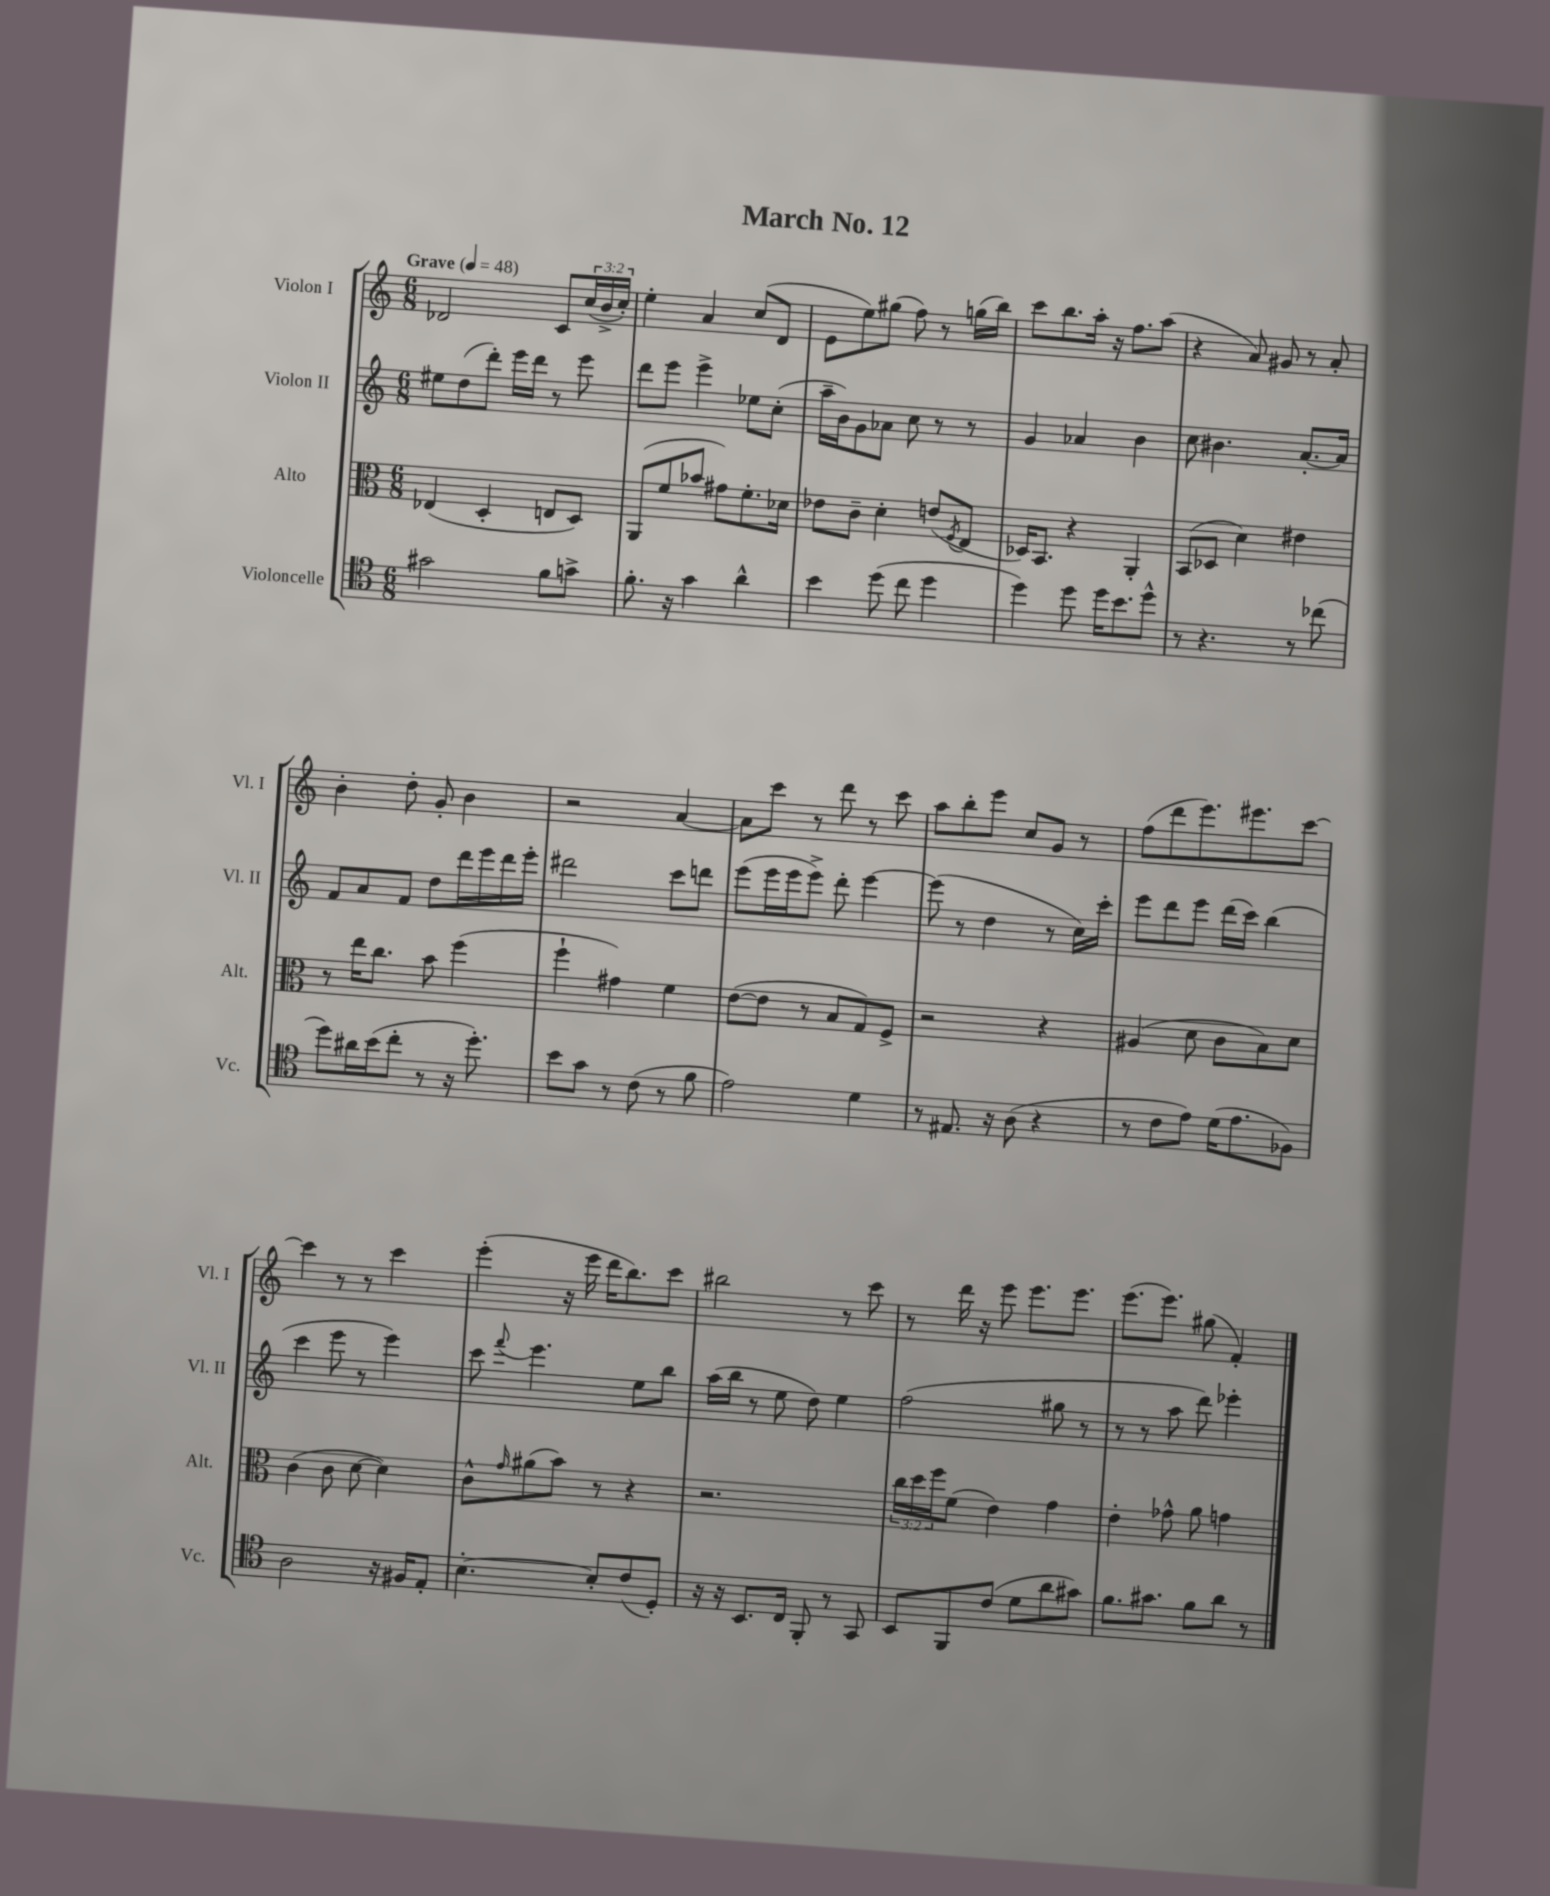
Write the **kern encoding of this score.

**kern	**kern	**kern	**kern
*staff4	*staff3	*staff2	*staff1
*clefC4	*clefC3	*clefG2	*clefG2
*k[]	*k[]	*k[]	*k[]
*M6/8	*M6/8	*M6/8	*M6/8
*MM48	*MM48	*MM48	*MM48
2g#\	(4E-/	8ee#\L	2d-/
.	.	(8dd\	.
.	4D'/	8ddd'\J)	.
.	.	16eee\LL	.
.	.	16ddd\JJ	.
8f\L	8E/L	8r	8c/L
8g^\J	8D/J)	8eee\	(24cc/L
.	.	.	24b^/
.	.	.	24cc'/JJ)
=	=	=	=
8.f'\	(8AA/L	8ddd\L	4ee'\
.	8f/	8eee\J	.
16r	.	.	.
4g\	8b-/J	4eee^\	4a/
.	8g#\L)	.	.
4a^^\	8.f'\	8ee-\L	(8cc/L
.	.	(8cc'\J	8d/J
.	16d-\Jk	.	.
=	=	=	=
4b\	8e-\L	16aa~\LL	8e\L
.	.	16b\J)	.
.	8c~\J	8g\	8ee\)
(8dd\	4d'\	8a-\J	(8gg#\J
8cc\	.	8cc\	8ff\)
4dd\	(8e/L	8r	8r
.	8qF/	.	.
.	8E/J	8r	(16gg\LL
.	.	.	16bb\JJ)
=	=	=	=
4dd\)	16D-/LK)	4g/	8ccc\L
.	8.BB/J	.	.
.	.	.	8.bb\
8dd\	4r	4a-/	.
.	.	.	16aa'\Jk
16dd\LK	.	.	16r
8.b\	.	.	8.ff\L
.	4AA'/	4b\	.
8dd^^\J	.	.	(8aa\J
=	=	=	=
8r	(8BB/L	8cc\	4r
4.r	8D-/J	4.b#\	.
.	4d\)	.	8a/)
.	.	.	8g#/
8r	4e#\	[8.a'/L	8r
(8cc-\	.	.	8a'/
.	.	16a/]Jk	.
=	=	=	=
8dd\L)	8r	8f/L	4b'\
16a#\L	16ee\LK	8a/	.
(16b\J	8.cc\J	.	.
8cc'\J	.	8f/J	8dd'\
8r	8b\	8dd\L	8g'/
16r	(4ff\	16ddd\L	4b\
8.dd'\)	.	16eee\	.
.	.	16ddd\	.
.	.	16eee'\JJ	.
=	=	=	=
8b\L	4ff`\	2ddd#\	2r
8g\J	.	.	.
8r	4g#\)	.	.
(8c\	.	.	.
8r	4f\	8ccc\L	[4a/
8f\	.	8ddd\J	.
=	=	=	=
2e\)	([8e\L	(8eee\L	8a\]L
.	8e\]J	16eee\L	8ccc\J
.	.	16eee\J	.
.	8r	8eee^\J)	8r
.	8B/L	8ddd'\	8ddd\
4d\	8G/)	[4eee\	8r
.	8F^/J	.	8ccc\
=	=	=	=
8r	2r	(8eee\]	8aa\L
8.E#/	.	8r	8bb'\
.	.	4dd\	8eee\J
16r	.	.	.
(8A\	.	.	8cc/L
4r	4r	8r	8g/J
.	.	16cc\LL)	8r
.	.	16ccc'\JJ	.
=	=	=	=
8r	(4A#/	8eee\L	(8ff\L
8c\L	.	8ddd\	8ddd\
8e\J)	8d\	8eee\J	8.eee\)
(16d\LK	8c\L	(16ddd\LL	.
8.e\	.	16ccc\JJ)	8.eee#\
.	8B\)	(4bb\	.
8F-\J)	8d\J	.	[8ccc\J
=	=	=	=
2A\	(4c\	4ccc\	4ccc\]
.	8c\	8eee\	8r
.	[8d\	8r	8r
16r	4d\])	4eee\)	4ccc\
16F#/LK	.	.	.
8E'/J	.	.	.
=	=	=	=
[4.B'\	8c^^\L	8ccc\	(4eee'\
.	16qqg/	8qqfff/	.
.	(8a#\	4.eee\	.
.	8b\J)	.	16r
.	.	.	16eee\
8B'/]L	8r	.	16ddd\LK
.	.	.	8.bb\)
(8c/	4r	8ee\L	.
8D'/J)	.	8bb\J	8ccc\J
=	=	=	=
16r	2.r	(16aa\LL	2bb#\
16r	.	16bb\JJ	.
8.BB/L	.	8r	.
.	.	8ee\	.
16C/Jk	.	.	.
8FF'/	.	8dd\)	.
8r	.	4ee\	8r
8GG/	.	.	8ccc\
=	=	=	=
8BB/L	24cc\LL	(2ff\	8r
.	24dd\	.	.
.	24ff\J	.	.
8FF/	(8f\J	.	16ddd\
.	.	.	16r
(8c/J	4e\)	.	8eee\
8d\L	.	.	8.eee\L
8a\	4g\	8gg#\	.
.	.	.	8.eee\J
8g#\J)	.	8r	.
=	=	=	=
8.f\L	4e'\	8r	(8.eee\L
.	.	8r	.
8.g#\J	.	.	8.eee\J)
.	8g-^^\	8aa\	.
8f\L	8a\	8ddd\)	(8gg#\
8a\J	4g\	4eee-'\	4f'/)
8r	.	.	.
==	==	==	==
*-	*-	*-	*-
